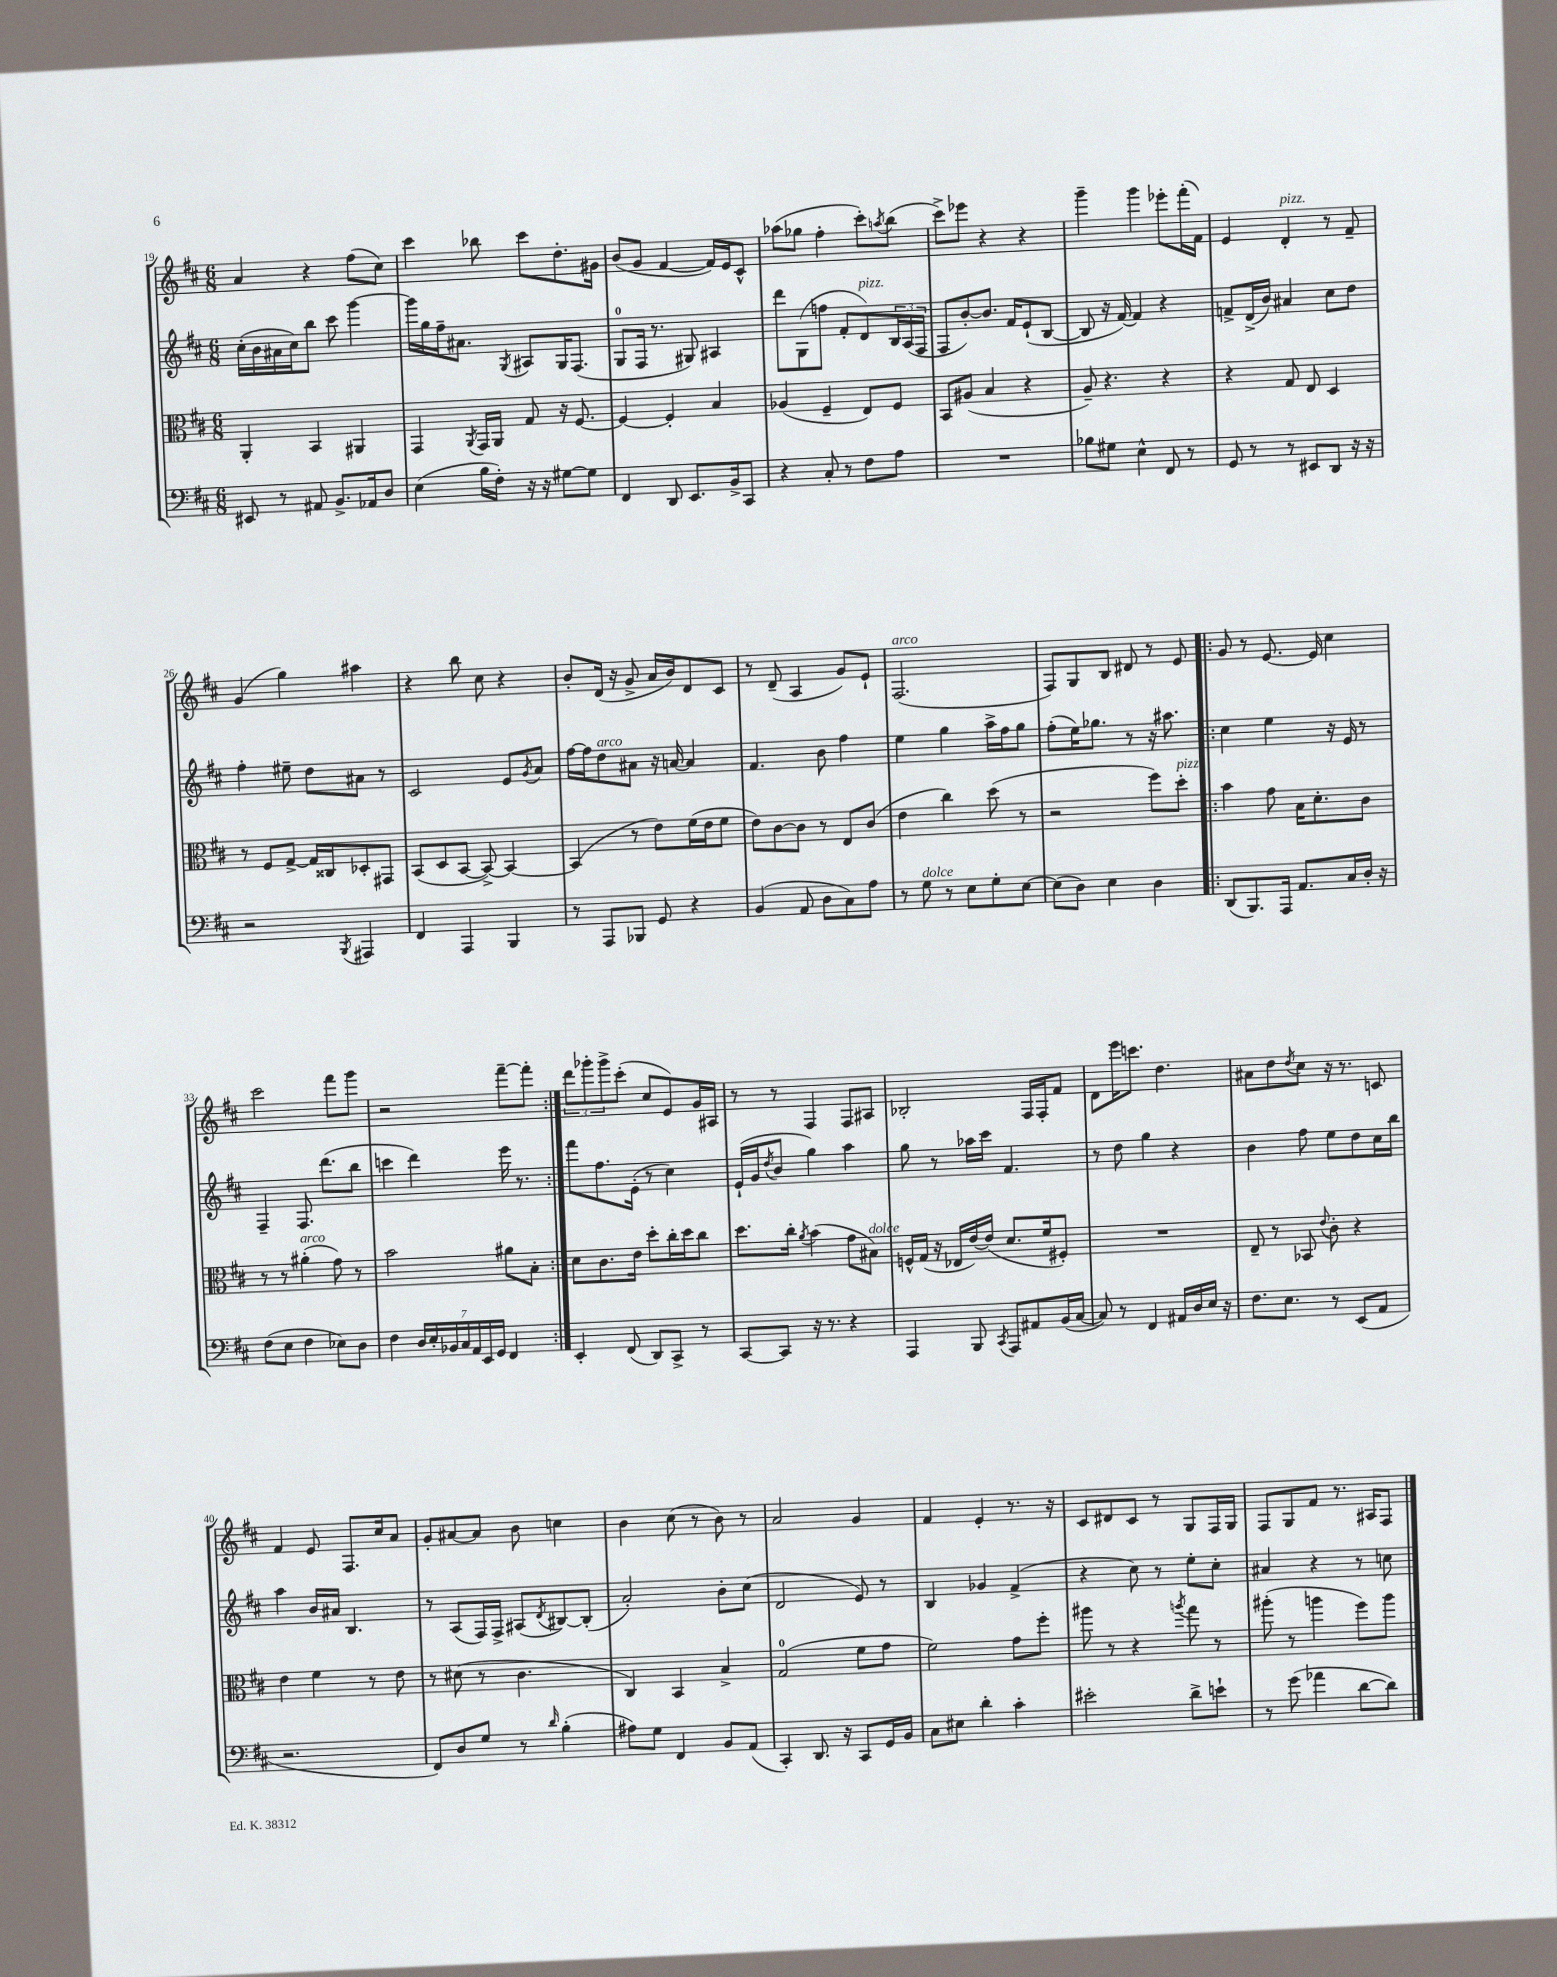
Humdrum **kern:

**kern	**kern	**kern	**kern
*part4	*part3	*part2	*part1
*staff4	*staff3	*staff2	*staff1
*clefF4	*clefC3	*clefG2	*clefG2
*k[f#c#]	*k[f#c#]	*k[f#c#]	*k[f#c#]
*M6/8	*M6/8	*M6/8	*M6/8
=19	=19	=19	=19
8EE#X/	4AA'/	(16cc#'\LL	4a/
.	.	16b\	.
8r	.	16a#X\	.
.	.	16cc#\J)	.
8AA#X/	4BB/	8bb\J	4r
8.BB^/L	.	8ccc#\	.
.	4AA#X/	[4ggg\	(8ff#\L
16AA-X/k	.	.	.
8D/J	.	.	8cc#\J)
=20	=20	=20	=20
(4E\	4GG/	16ggg\LL]	4ccc#\
.	.	16gg\	.
.	.	16ff#~\J	.
.	.	8.a#X\J	.
.	8qAA/	.	.
16B\LL	16GG/LL	.	8bb-X\
16F#'\JJ)	16AA/JJ	.	.
.	.	8qG/	.
16r	8G/	8A#X/L	8ccc#\L
16r	.	.	.
[8G#X\L	16r	16G/K	8.dd'\
.	[8.F#/	(8.F#/J	.
8G#\J]	.	.	.
.	.	.	16g#X\Jk
=21	=21	=21	=21
4FF#/	4F#/_	8G/L	(8b/L
.	.	16F#/Jk	8g/J
.	.	8.r	.
8DD/	4F#'/]	.	[4f#/
8.EE/L	.	8G#X/)	.
.	4B/	4A#X/	16f#/LL])
16BB^/k	.	.	16e/J
8CC#/J	.	.	8c#^^/J
=22	=22	=22	=22
4r	(4A-X/	8ddd\L	(8aa-X\L
.	.	(8G\	8gg-X\J
8C#'/	4F#~/	8ffn\J	4ff#'\
8r	.	8f#'/L	.
!	!	!LO:TX:a:i:t=pizz.	!
8F#\L	8E/L)	8d/)	8ccc#'\L)
.	.	.	8qaan/
8A\J	8F#/J	24B/L	(8bb\J
.	.	(24A/	.
.	.	24F#/JJ	.
=23	=23	=23	=23
2.r	8BB/L	8F#/L	8ccc#^\L)
.	(8A#X/J	[8b'/)	8eee-X\J
.	4B/	8.b/J]	4r
.	.	16f#/KL	.
.	4r	(8e`/	4r
.	.	[8B/J	.
=24	=24	=24	=24
8B-X\L	8A~/)	8B/]	4ggg~\
8G#X\J	4.r	16r	.
.	.	[16f#/)	.
4E^^\	.	4f#/]	4ggg\
8FF#/	4r	4r	8eee-X'\L
8r	.	.	(16fff#'\L
.	.	.	16f#\JJ)
=25	=25	=25	=25
8GG/	4r	8fn^/L	4e/
8r	.	(16d^/L	.
.	.	16b/JJ)	.
!	!	!	!LO:TX:a:i:t=pizz.
8r	8G/	4a#X/	4d'/
8EE#X/L	8E/	.	.
8DD/J	4D/	8cc#\L	8r
16r	.	8dd\J	8f#~/
16r	.	.	.
!!LO:LB:g=z
=26	=26	=26	=26
2r	8r	4ff#'\	(4g/
.	8F#/L	.	.
.	[8G^/J	8ee#X~\	4gg\)
.	16G/LL]	8dd\L	.
.	16C##X/J	.	.
8qBBB/	.	.	.
4AAA#X/	8D-X'/	8a#X\J	4aa#X\
.	8GG#X/J	8r	.
=27	=27	=27	=27
4FF#/	(8BB/L	2c#/	4r
.	8D/	.	.
4AAA/	[8BB/J	.	8bb\
.	8BB^/_)	.	8cc#\
4BBB/	4BB/_	8e/L	4r
.	.	8qg/	.
.	.	8a/J	.
=28	=28	=28	=28
8r	(4BB/]	[16ff#\LL	8b'/L
.	.	16ff#\J]	.
!	!	!LO:TX:a:i:t=arco	!
8AAA/L	.	8dd\	(16d/Jk
.	.	.	16r
8BBB-X/J	8r	8a#X\J	8g^/
8GG/	8e\L)	16r	16a/LL
.	.	[16an/	16b/J)
4r	(16f#\L	4a/]	8d/
.	16e\J	.	.
.	8f#\J	.	8c#/J
=29	=29	=29	=29
(4BB/	8e\L)	4.f#/	8r
.	[8c#\	.	(8d~/
8AA/	8c#\J]	.	4A/
8D\L	8r	8b\	.
8C#\)	8E/L	4ff#\	8g/L)
8A\J	(8c#/J	.	8e`/J
=30	=30	=30	=30
!	!	!	!LO:TX:a:i:t=arco
8r	4e\	4ee\	(2.F#/
!LO:TX:a:i:t=dolce	!	!	!
8G\	.	.	.
8r	4cc#\)	4gg\	.
8E\L	.	.	.
8G'\	(8dd\	16aa^\LL	.
.	.	16ff#\J	.
[8E\J	8r	8gg\J	.
=31	=31	=31	=31
(8E\L]	2r	(8ff#'\L	8F#/L)
8D\J)	.	16ee\K)	8G/
.	.	8.gg-X\J	.
4E\	.	.	8B/J
.	.	8r	8d#X/
4D\	8ff#\L)	16r	8r
.	.	8.aa#X\	.
!	!LO:TX:a:i:t=pizz.	!	!
.	8dd'\J	.	8e/
=32!|:	=32!|:	=32!|:	=32!|:
(8DD/L	4b\	4cc#\	8g/
8.BBB/)	.	.	8r
.	8g\	4ee\	[8.e/
16AAA/Jk	.	.	.
8.AA/L	16B\KL	.	.
.	8.d'\	.	16e/]
.	.	16r	4cc#\
16C#/L	.	16e/	.
16D'/JJ	8c#\J	8r	.
16r	.	.	.
!!LO:LB:g=z
=33	=33	=33	=33
(8F#\L	8r	4F#~/	2ccc#\
8E\J	8r	.	.
!	!LO:TX:a:i:t=arco	!	!
4F#\	(4a#X'\	8.F#/	.
.	.	(8.ddd\L	.
8E-X\L)	8g\)	.	8fff#\L
8D\J	8r	8bb\J	8ggg\J
=34	=34	=34	=34
4F#\	2b\	4cccn\	2r
28D/LL	.	4ddd\)	.
28E'/	.	.	.
28BB-X/	.	.	.
28C#/	.	.	.
28AA/	.	.	.
28EE/	.	.	.
28GG/JJ	.	.	.
4FF#/	8a#X\L	16eee\	[8fff#~\L
.	.	8.r	.
.	8B'\J	.	8fff#'\J]
=35:|!	=35:|!	=35:|!	=35:|!
4EE'/	8d\L	8fff#\L	12ddd\L
.	.	.	12ggg-X'\
.	8.c#\	8.ff#\	.
.	.	.	12ggg-^\
(8FF#/	.	.	(8ccc#'\J
.	16e\Jk	(16e'\Jk	.
8DD/L)	8dd'\L	8r	8cc#/L
8CC#^/J	16cc#'\L	4cc#\)	8e/)
.	16dd\J	.	.
8r	8cc#\J	.	16g/L
.	.	.	16A#X/JJ
=36	=36	=36	=36
[8CC#/L	8.dd\L	(16e`/LL	8r
.	.	16g/J	.
.	.	8qdd/	.
8CC#/J]	.	8b/J	8r
.	16cc#'\Jk	.	.
.	8qa/	.	.
16r	(4b\	4gg\)	4F#/
8.r	.	.	.
4r	8g\L	4aa\	8F#/L
!	!LO:TX:a:i:t=dolce	!	!
.	8B#X\J)	.	8A#X/J
=37	=37	=37	=37
4AAA/	16Fn^^/LL	8gg\	2B-X'/
.	(16G/JJ	.	.
.	16r	8r	.
.	16E-X/LL	.	.
8BBB/	[16e/)	16aa-X\LL	.
.	(16e/JJ]	16ccc#\JJ	.
8qCC#/	.	.	.
8AAA/L	8.d/L	4.f#/	.
8AA#X/	.	.	16F#/LL
.	16f#/k	.	16F#'/J
(16BB/L	8F#X'/J)	.	8f#/J
[16C#/JJ	.	.	.
=38	=38	=38	=38
8C#/])	2.r	8r	8d\L
8r	.	8dd\	16eee\K
.	.	.	8.cccn\J
4FF#/	.	4gg\	.
.	.	.	4.dd\
16AA#X/LL	.	4r	.
16D/	.	.	.
16E/JJ	.	.	.
16r	.	.	.
=39	=39	=39	=39
8.F#\L	8E~/	4b\	8a#X\L
.	8r	.	8dd\
8.E\J	.	.	.
.	.	.	8qdd/
.	8BB-X/	8ff#\	8cc#\J
.	8qqe/	.	.
8r	8c#'\	8ee\L	16r
.	.	.	8.r
(8EE/L	4r	8dd\	.
8AA/J	.	16cc#\L	8cn/
.	.	16bb\JJ	.
!!LO:LB:g=z
=40	=40	=40	=40
2.r	4e\	4aa\	4f#/
.	4f#\	16b/LL	8e/
.	.	16a#X/JJ	.
.	.	4.B/	8.F#/L
.	8r	.	.
.	.	.	16cc#/k
.	8e\	.	8a/J
=41	=41	=41	=41
8FF#/L)	8r	8r	8g'/L
8D/	(8d#X\	(8A/L	[8a#X/
8G/J	8r	16F#/L)	8a#/J]
.	.	16F#^/JJ	.
8r	4.c#\	(8A#X/L	8b\
16qqd/	.	8qd/	.
(4B'\	.	[8B#X/)	4ccn\
.	.	(8B#'/J]	.
=42	=42	=42	=42
8A#X\L)	4C#/)	2a'/)	4b\
8G\J	.	.	.
4FF#/	4BB/	.	(8cc#\
.	.	.	8r
8BB/L	4B^/	8b'\L	8b\)
(8AA/J	.	(8cc#\J	8r
=43	=43	=43	=43
4CC#'/)	(2G/	2d/	2a/
8.DD/	.	.	.
16r	.	.	.
8CC#/L	8f#\L	8e/)	4g/
16GG/L	8g\J	8r	.
16BB/JJ	.	.	.
=44	=44	=44	=44
8C#\L	2f#\)	4B/	4f#/
8E#X\J	.	.	.
4d'\	.	4g-X/	4e'/
4c#'\	8g\L	(4f#^/	8.r
.	8ff#'\J	.	.
.	.	.	16r
=45	=45	=45	=45
2e#X'\	8aa#X\	4r	8c#/L
.	8r	.	8d#X/
.	4r	8cc#\)	8c#/J
.	.	8r	8r
.	8qaan/	.	.
8d^\L	8gg\	8ee'\L	8G/L
8en`\J	8r	8cc#'\J	16F#/L
.	.	.	16G/JJ
=46	=46	=46	=46
8r	(8aa#X'\	4a#X/	8F#/L
(8g\	8r	.	8G/
4a-X\	4aan\	4r	8f#/J
.	.	.	8.r
[8d\L	8ff#\L)	8r	.
.	.	.	16A#X/KL
8d\J])	8aa\J	8ccn\	8F#/J
==	==	==	==
*-	*-	*-	*-
